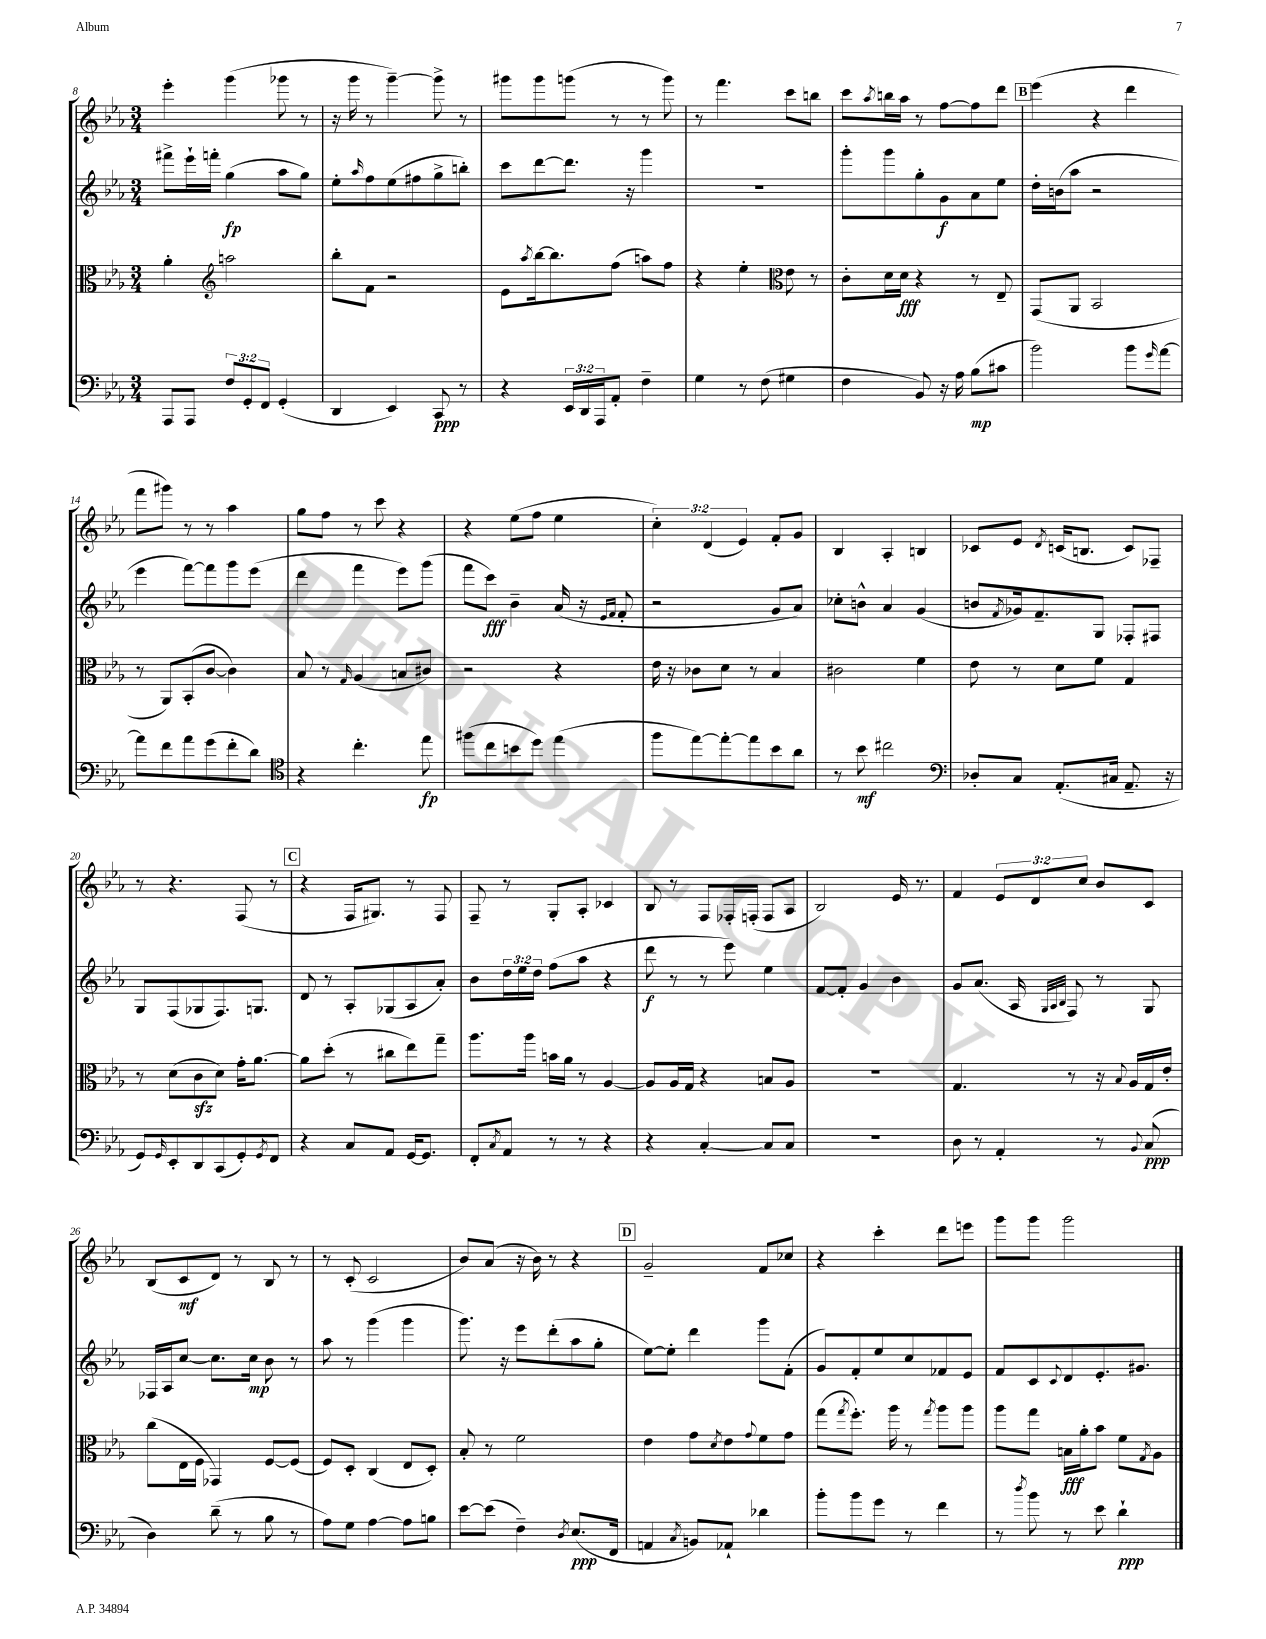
<<
\new StaffGroup <<
\new Staff = "s0" {
    \clef treble \key ees \major \numericTimeSignature \time 3/4 \override Staff.TupletNumber.text = #tuplet-number::calc-fraction-text
    ees'''4-. g'''4( ges'''8 r8 |
    r16 g'''16 r8 g'''4~--) g'''8-> r8 |
    gis'''8 gis'''8 g'''8( r8 r8 g'''8) |
    r8 f'''4. c'''8 b''8 |
    c'''8 \acciaccatura { aes''8 } b''16 aes''16 r8 f''8~ f''8 d'''8 |
    \mark \markup { \box "B" } ees'''4( r4 d'''4 |
    f'''8 gis'''8) r8 r8 aes''4 |
    g''8 f''8 r8 c'''8 r4 |
    r4 ees''8( f''8 ees''4 |
    \tuplet 3/2 { c''4-.) d'4( ees'4) } f'8-. g'8 |
    bes4 aes4-. b4 |
    ces'8 ees'8 \acciaccatura { d'8 } c'16( b8. c'8) fes8-- |
    r8 r4. f8( r8 |
    \mark \markup { \box "C" } r4 f16 gis8.) r8 f8 |
    f8-- r8 g8-. aes8-. ces'4 |
    bes8 r8 f8 fes16-. f16-.( f8 aes8 |
    bes2) ees'16 r8. |
    f'4 \tuplet 3/2 { ees'8 d'8 c''8 } bes'8 c'8 |
    bes8( c'8\mf d'8) r8 bes8 r8 |
    r8 c'8-.( c'2 |
    bes'8) aes'8( r16 bes'16) r8 r4 |
    \mark \markup { \box "D" } g'2-- f'8 ces''8 |
    r4 c'''4-. d'''8 e'''8 |
    g'''8 g'''8 g'''2 \bar "|." |
}
\new Staff = "s1" {
    \clef treble \key ees \major \numericTimeSignature \time 3/4 \override Staff.TupletNumber.text = #tuplet-number::calc-fraction-text
    fis'''8-> ees'''16-! f'''16-. g''4\fp( aes''8 g''8) |
    ees''8-. \grace { aes''16 } f''8 ees''8( fis''8 g''8-> b''8-.) |
    c'''8 d'''8~ d'''8. r16 g'''4 |
    R2. |
    g'''8-. g'''8 g''8-. g'8\f aes'8 ees''8 |
    \mark \markup { \box "B" } d''16-. b'16( aes''8 r2 |
    ees'''4 f'''8~) f'''8 g'''8 ees'''8( |
    d'''4 f'''4 ees'''8) g'''8( |
    f'''8 c'''8\fff) bes'4-- aes'16( r16 \grace { ees'16 f'16 } f'8-. |
    r2 g'8 aes'8) |
    ces''8-. b'8-^ aes'4 g'4( |
    b'8 \acciaccatura { f'8 } ges'16) f'8.-- g8 fes8-. fis8 |
    g8 f8( ges8 f8.) g8. |
    \mark \markup { \box "C" } d'8 r8 aes8-. ges8( aes8 aes'8-.) |
    bes'8 \tuplet 3/2 { d''16 ees''16 d''16 } f''8( aes''8 r4 |
    d'''8\f r8 r8 ees'''8) ees''4 |
    f'8~ f'8-. g'4 bes'4 |
    g'8 aes'8.( aes16 \grace { g32 aes32 bes32 } f8) r8 g8 |
    fes16 aes16 c''8~ c''8. c''16\mp bes'8 r8 |
    aes''8 r8 g'''4( g'''4 |
    g'''8.) r16 ees'''8 d'''8-.( aes''8 g''8-. |
    \mark \markup { \box "D" } ees''8~) ees''8-. d'''4 g'''8 f'8-.( |
    g'8) f'8-. ees''8 c''8 fes'8 ees'8 |
    f'8 c'8 \appoggiatura { c'8 } d'8 ees'8.-. gis'8. \bar "|." |
}
\new Staff = "s2" {
    \clef alto \key ees \major \numericTimeSignature \time 3/4
    aes'4-. \clef treble a''2 |
    bes''8-. f'8 r2 |
    ees'8 \acciaccatura { aes''8 } bes''16~ bes''8. f''8( a''8) f''8 |
    r4 ees''4-. \clef alto ees'8 r8 |
    c'8-. d'16 d'16\fff r4 r8 ees8-- |
    \mark \markup { \box "B" } g,8( aes,8 bes,2 |
    r8 aes,8) bes,8-.( c'8~ c'4) |
    bes8 r8 \grace { g16 } aes4( b8 cis'8) |
    r2 r4 |
    ees'16 r16 ces'8 d'8 r8 bes4 |
    cis'2 f'4 |
    ees'8 r8 d'8 f'8 g4 |
    r8 d'8( c'8\sfz d'8) g'16-. aes'8.~ |
    \mark \markup { \box "C" } aes'8 d''8-.( r8 cis''8 ees''8) g''8-- |
    aes''8. aes''16 b'16 aes'16 r8 aes4~ |
    aes8 aes16 g16 r4 b8 aes8 |
    R2. |
    g4. r8 r16 \appoggiatura { bes8 } aes16 g16 ees'16-. |
    c''8( ees16 f16 ges,4) f8~ f8( |
    f8) d8-. c4( ees8 d8-.) |
    bes8-. r8 f'2 |
    \mark \markup { \box "D" } ees'4 g'8 \acciaccatura { d'8 } ees'8 \appoggiatura { g'8 } f'8 g'8 |
    g''8( \acciaccatura { g''8 } f''8.-.) aes''16 r8 \acciaccatura { g''8 } aes''8 aes''8 |
    aes''8 g''8 b16\fff aes'16-. bes'8 f'8 \acciaccatura { g8 } aes8 \bar "|." |
}
\new Staff = "s3" {
    \clef bass \key ees \major \numericTimeSignature \time 3/4 \override Staff.TupletNumber.text = #tuplet-number::calc-fraction-text
    aes,,8 aes,,8 \tuplet 3/2 { f8 g,8-. f,8 } g,4-.( |
    d,4 ees,4) c,8\ppp r8 |
    r4 \tuplet 3/2 { ees,16 d,16 aes,,16 } aes,8-. f4-- |
    g4 r8 f8( gis4 |
    f4 bes,8) r16 aes16 bes8\mp( cis'8 |
    \mark \markup { \box "B" } bes'2) bes'8 \grace { g'16 } aes'8~ |
    aes'8 f'8 aes'8 g'8( f'8-. d'8) |
    \clef tenor r4 c''4.-. ees''8\fp |
    fis''8( c''8 b'8 d''8) ees''4( |
    f''8 ees''8~) ees''8~-. ees''8 bes'8 aes'8 |
    r8 bes'8\mf cis''2 |
    \clef bass des8-. c8 aes,8.-.( cis16 aes,8.-- r16 |
    g,8) \grace { g,16 } ees,8-. d,8 c,8( g,8-.) \acciaccatura { g,8 } f,8 |
    \mark \markup { \box "C" } r4 c8 aes,8 g,16~ g,8. |
    f,8-. \acciaccatura { c8 } aes,8 r8 r8 r4 |
    r4 c4~-. c8 c8 |
    R2. |
    d8 r8 aes,4-. r8 \appoggiatura { bes,8 } c8\ppp( |
    d4) d'8--( r8 bes8 r8 |
    aes8) g8 aes4~ aes8 b8 |
    ees'8~ ees'8( f4--) \acciaccatura { d8 } ees8.\ppp( f,16 |
    \mark \markup { \box "D" } a,4 \acciaccatura { c8 } b,8) aes,8-! des'4 |
    bes'8-. bes'8 g'8 r8 f'4 |
    r8 \acciaccatura { d''8 } bes'8 r8 ees'8 d'4-!\ppp \bar "|." |
}
>>
>>
\layout { \context { \Score currentBarNumber = #8 } }
